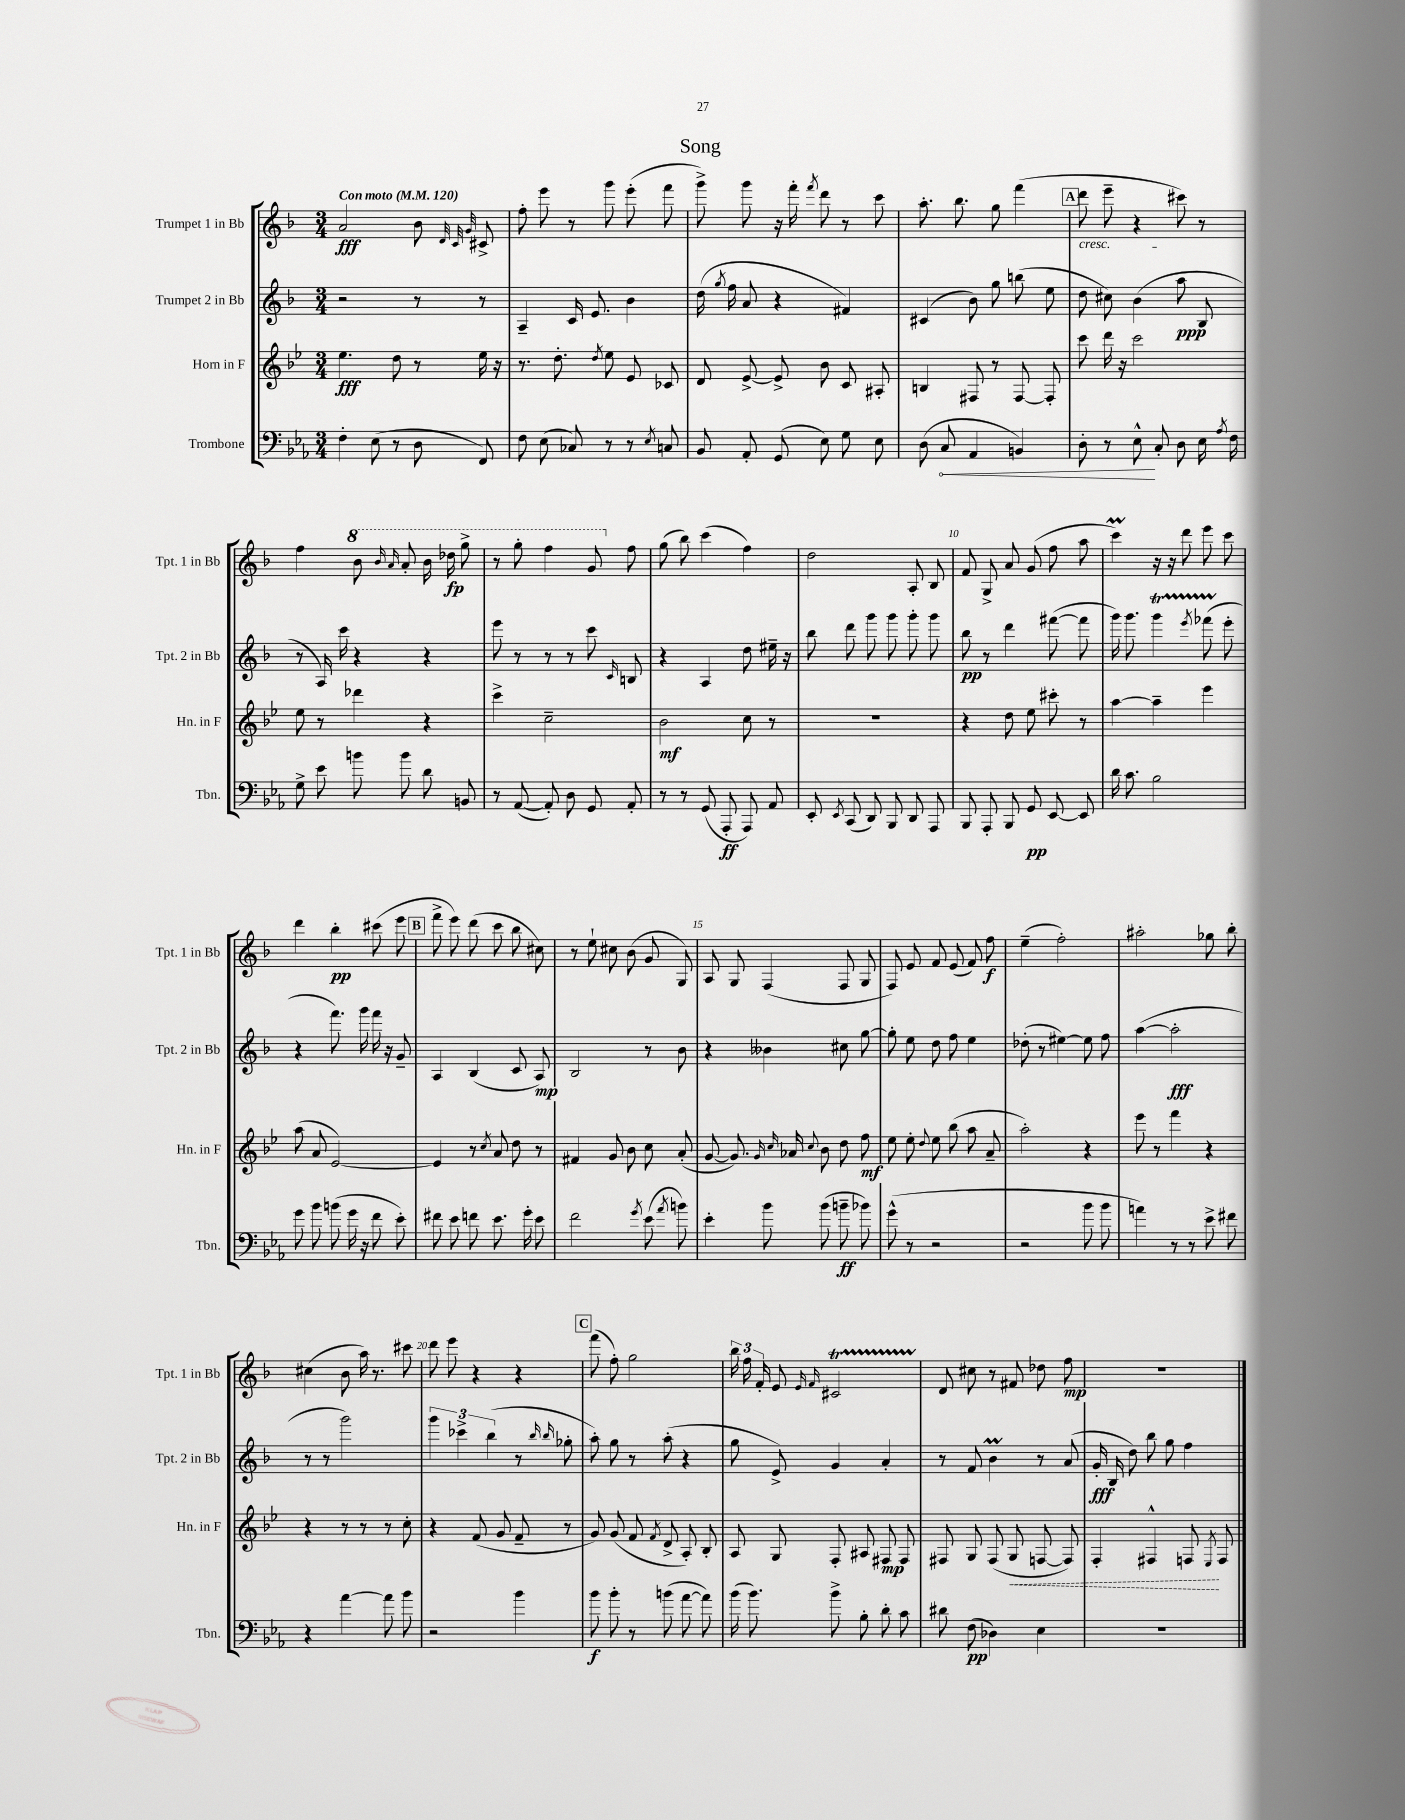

**kern	**dynam	**kern	**dynam	**kern	**dynam	**kern	**dynam
*part4	*part4	*part3	*part3	*part2	*part2	*part1	*part1
*staff4	*staff4	*staff3	*staff3	*staff2	*staff2	*staff1	*staff1
*I"Trombone	*	*I"Horn in F	*	*I"Trumpet 2 in Bb	*	*I"Trumpet 1 in Bb	*
*I'Tbn.	*	*I'Hn. in F	*	*I'Tpt. 2 in Bb	*	*I'Tpt. 1 in Bb	*
*clefF4	*	*clefG2	*	*clefG2	*	*clefG2	*
*k[b-e-a-]	*	*k[b-e-]	*	*k[b-]	*	*k[b-]	*
*M3/4	*	*M3/4	*	*M3/4	*	*M3/4	*
*MM120	*	*MM120	*	*MM120	*	*MM120	*
=1	=1	=1	=1	=1	=1	=1	=1
!	!	!	!	!	!	!LO:TX:a:B:t=Con moto	!
4F'\	.	4.ee-\	fff	2r	.	2a/	fff
(8E-\	.	.	.	.	.	.	.
8r	.	8dd\	.	.	.	.	.
8D\	.	8r	.	8r	.	8b-\	.
.	.	.	.	.	.	32qqd/	.
.	.	.	.	.	.	32qqc/	.
.	.	.	.	.	.	32qqg/	.
8FF/)	.	16ee-\	.	8r	.	8c#X^/	.
.	.	16r	.	.	.	.	.
=2	=2	=2	=2	=2	=2	=2	=2
8F\	.	8.r	.	4A~/	.	8ff'\	.
(8E-\	.	.	.	.	.	8eee\	.
.	.	8.dd'\	.	.	.	.	.
8C-X/)	.	.	.	16c/	.	8r	.
.	.	.	.	8.e/	.	.	.
.	.	8qdd/	.	.	.	.	.
8r	.	8ee-\	.	.	.	8ggg\	.
8r	.	8e-/	.	4b-\	.	(8eee'\	.
8qE-/	.	.	.	.	.	.	.
8Cn/	.	8c-X/	.	.	.	8fff\	.
=3	=3	=3	=3	=3	=3	=3	=3
8BB-/	.	8d/	.	(16dd\	.	8ggg^\)	.
.	.	.	.	8qgg/	.	.	.
.	.	.	.	16ff\	.	.	.
8AA-'/	.	[8e-^/	.	8a/	.	8ggg\	.
(8GG/	.	8e-^/]	.	4r	.	16r	.
.	.	.	.	.	.	16fff'\	.
.	.	.	.	.	.	8qfff/	.
8E-\)	.	8b-\	.	.	.	8ddd\	.
8G\	.	8c/	.	4f#X/)	.	8r	.
8E-\	.	8A#X'/	.	.	.	8ccc\	.
=4	=4	=4	=4	=4	=4	=4	=4
(8D\	.	4Bn/	.	(4c#X/	.	8.aa'\	.
!	!LO:HP:b	!	!	!	!	!	!
8C/	<	.	.	.	.	.	.
.	.	.	.	.	.	8.bb-\	.
4AA-/	.	8F#X/	.	8b-\)	.	.	.
.	.	8r	.	8gg\	.	8gg\	.
4BBn/)	.	[8F#/	.	(8bbn\	.	(4fff\	.
.	.	8F#'/]	.	8ee\	.	.	.
!!LO:REH:place=s1:t=A
=5	=5	=5	=5	=5	=5	=5	=5
!	!	!	!	!	!	!LO:TX:b:i:t=cresc.	!
8D'\	.	8ccc\	.	8dd\	.	8ddd\	.
8r	.	16ddd\	.	8cc#X\)	.	8eee~\	.
.	.	16r	.	.	.	.	.
8E-^^\	.	2ccc\	.	(4b-\	.	4r	.
8C'/	[	.	.	.	.	.	.
8D\	.	.	.	8aa\	ppp	8ccc#X\)	.
16E-\	.	.	.	8B-/	.	8r	.
8qA-/	.	.	.	.	.	.	.
16F\	.	.	.	.	.	.	.
!!LO:LB:g=z
=6	=6	=6	=6	=6	=6	=6	=6
8G^\	.	8ee-\	.	8r	.	4ff\	.
8e-\	.	8r	.	16A/)	.	.	.
.	.	.	.	16ccc\	.	.	.
*	*	*	*	*	*	*8va	*
8bn\	.	4ddd-X\	.	4r	.	8bb-\	.
.	.	.	.	.	.	16qqbb-/	.
.	.	.	.	.	.	16qqaa/	.
8b\	.	.	.	.	.	8aa'/	.
8d\	.	4r	.	4r	.	16bb-\	.
.	.	.	.	.	.	16ddd-X\	fp
8BBn/	.	.	.	.	.	8ggg^\	.
=7	=7	=7	=7	=7	=7	=7	=7
8r	.	4ccc^\	.	8eee\	.	8r	.
([8AA-/	.	.	.	8r	.	8ggg'\	.
8AA-'/])	.	2cc~\	.	8r	.	4fff\	.
8D\	.	.	.	8r	.	.	.
8GG/	.	.	.	8ccc\	.	8gg/	.
.	.	.	.	16qqc/	.	.	.
*	*	*	*	*	*	*X8va	*
8AA-'/	.	.	.	8Bn/	.	8ff\	.
=8	=8	=8	=8	=8	=8	=8	=8
8r	.	2b-\	mf	4r	.	(8gg\	.
8r	.	.	.	.	.	8bb-\)	.
(8GG/	.	.	.	4A/	.	(4ccc\	.
8AAA-'/	ff	.	.	.	.	.	.
8AAA-/)	.	8cc\	.	8dd\	.	4ff\)	.
8AA-/	.	8r	.	16ee#X~\	.	.	.
.	.	.	.	16r	.	.	.
=9	=9	=9	=9	=9	=9	=9	=9
8EE-'/	.	2.r	.	8bb-\	.	2dd\	.
8qEE-/	.	.	.	.	.	.	.
(8CC/	.	.	.	8ddd\	.	.	.
8DD/)	.	.	.	8ggg\	.	.	.
8BBB-/	.	.	.	8ggg\	.	.	.
8DD/	.	.	.	8ggg'\	.	8A'/	.
8AAA-/	.	.	.	8ggg\	.	8B-/	.
=10	=10	=10	=10	=10	=10	=10	=10
8BBB-/	.	4r	.	8bb-\	pp	8f/	.
8AAA-'/	.	.	.	8r	.	8G^/	.
8BBB-/	.	8dd\	.	4ddd\	.	8a/	.
8GG/	pp	8ee-\	.	.	.	(8g/	.
[8EE-/	.	8ccc#X'\	.	([8fff#X\	.	8ff\	.
8EE-/]	.	8r	.	8fff#\]	.	8aa\	.
=11	=11	=11	=11	=11	=11	=11	=11
16d\	.	[4aa\	.	16ggg\)	.	4cccM\)	.
8.c\	.	.	.	8.ggg\	.	.	.
2B-\	.	4aa~\]	.	4gggT\	.	16r	.
.	.	.	.	.	.	16r	.
.	.	.	.	.	.	8ddd\	.
.	.	.	.	8qeee/	.	.	.
.	.	4eee-\	.	(8fff-XTTT\	.	8eee\	.
.	.	.	.	8eee'\	.	8ccc\	.
!!LO:LB:g=z
=12	=12	=12	=12	=12	=12	=12	=12
8g\	.	(8aa\	.	4r	.	4ddd\	.
8b-\	.	8a/	.	.	.	.	.
(8bn\	.	[2e-/)	.	8.fff\)	.	4bb-'\	pp
16g\	.	.	.	.	.	.	.
16r	.	.	.	16ggg\	.	.	.
8f\	.	.	.	16fff\	.	(8ccc#X\	.
.	.	.	.	16r	.	.	.
8e-'\)	.	.	.	8g~/	.	8eee\	.
!!LO:REH:place=s1:t=B
=13	=13	=13	=13	=13	=13	=13	=13
8f#X\	.	4e-/]	.	4A/	.	8fff^\	.
8e-\	.	.	.	.	.	8eee\)	.
8fn\	.	8r	.	(4B-/	.	(8ddd\	.
.	.	8qcc/	.	.	.	.	.
8.e-\	.	8a/	.	.	.	8ccc\	.
.	.	8dd\	.	8c/	.	8bb-\	.
16g'\	.	.	.	.	.	.	.
8e-\	.	8r	.	8A/)	mp	8cc#X\)	.
=14	=14	=14	=14	=14	=14	=14	=14
2f\	.	4f#X/	.	2B-/	.	8r	.
.	.	.	.	.	.	8ee`\	.
.	.	8g/	.	.	.	8cc#X\	.
.	.	8b-\	.	.	.	(8b-\	.
8qg/	.	.	.	.	.	.	.
(8e-\	.	8cc\	.	8r	.	8g/	.
8qa-/	.	.	.	.	.	.	.
8bn\)	.	(8a'/	.	8b-\	.	8G/)	.
=15	=15	=15	=15	=15	=15	=15	=15
4e-'\	.	[8g/	.	4r	.	8A/	.
.	.	8.g/])	.	.	.	8G/	.
8b-\	.	.	.	4b--X\	.	(4F/	.
.	.	16qqg/	.	.	.	.	.
.	.	16qqcc/	.	.	.	.	.
.	.	16a-X/	.	.	.	.	.
.	.	8qqcc/	.	.	.	.	.
(8b-\	.	8b-\	.	.	.	.	.
8bn~\	ff	8dd\	.	8cc#X\	.	8F/	.
8b-X\)	.	8ff\	mf	[8gg\	.	8G/	.
=16	=16	=16	=16	=16	=16	=16	=16
(8g^^\	.	8ee-\	.	8gg'\]	.	8F/)	.
8r	.	8ee-'\	.	8ee\	.	8e/	.
.	.	8qqdd/	.	.	.	.	.
2r	.	8ee-\	.	8dd\	.	8f/	.
.	.	(8bb-\	.	8ff\	.	(8e/	.
.	.	8aa\	.	4ee\	.	8f/)	.
.	.	8a~/	.	.	.	8ff\	f
=17	=17	=17	=17	=17	=17	=17	=17
2r	.	2aa'\)	.	(8dd-X'\	.	(4ee~\	.
.	.	.	.	8r	.	.	.
.	.	.	.	[4ee#X\)	.	2ff'\)	.
8b-\	.	4r	.	8ee#\]	.	.	.
8b-\	.	.	.	8ff\	.	.	.
=18	=18	=18	=18	=18	=18	=18	=18
4an\)	.	8eee-\	.	([4aa\	.	2aa#X'\	.
.	.	8r	.	.	.	.	.
8r	.	4fff\	.	2aa'\]	fff	.	.
8r	.	.	.	.	.	.	.
8e-^\	.	4r	.	.	.	8gg-X\	.
8f#X\	.	.	.	.	.	8bb-'\	.
!!LO:LB:g=z
=19	=19	=19	=19	=19	=19	=19	=19
4r	.	4r	.	8r	.	(4cc#X\	.
.	.	.	.	8r	.	.	.
[4a-\	.	8r	.	2ggg\)	.	8b-\	.
.	.	8r	.	.	.	16aa\)	.
.	.	.	.	.	.	8.r	.
8a-\]	.	8r	.	.	.	.	.
8b-\	.	8cc'\	.	.	.	8ccc#X\	.
=20	=20	=20	=20	=20	=20	=20	=20
2r	.	4r	.	6ggg\	.	8ddd\	.
.	.	.	.	.	.	8eee\	.
.	.	.	.	6ccc-X^\	.	.	.
.	.	(8f/	.	.	.	4r	.
.	.	.	.	(6bb-\	.	.	.
.	.	8g/	.	.	.	.	.
4b-\	.	8f~/	.	8r	.	4r	.
.	.	.	.	16qqbb-/	.	.	.
.	.	.	.	16qqbb-/	.	.	.
.	.	8r	.	8gg-X'\	.	.	.
!!LO:REH:place=s1:t=C
=21	=21	=21	=21	=21	=21	=21	=21
8b-\	f	8g/)	.	8aa'\)	.	(8fff\	.
8b-'\	.	(8g/	.	8gg\	.	8ff'\)	.
8r	.	8f/	.	8r	.	2gg\	.
.	.	8qf/	.	.	.	.	.
(8bn\	.	8d^/	.	(8aa'\	.	.	.
[8a-\	.	8A'/)	.	4r	.	.	.
8a-\])	.	8B-'/	.	.	.	.	.
=22	=22	=22	=22	=22	=22	=22	=22
(16b-\	.	8A/	.	8gg\	.	24bb-\	.
.	.	.	.	.	.	24ff\	.
8.b-\)	.	.	.	.	.	.	.
.	.	.	.	.	.	24f'/	.
.	.	8G/	.	8e^/)	.	8e/	.
.	.	.	.	.	.	16qqe/	.
.	.	.	.	.	.	16qqf/	.
8b-^\	.	8F'/	.	4g/	.	2c#Xt/	.
8B-'\	.	8A#X/	.	.	.	.	.
8d'\	.	8F#X/	mp	4a'/	.	.	.
8c\	.	8F#/	.	.	.	.	.
=23	=23	=23	=23	=23	=23	=23	=23
8d#X\	.	8F#X/	.	8r	.	8d/	.
(8F\	pp	8G/	.	8f/	.	8cc#X\	.
4D-X\)	.	(8F#/	.	4b-M\	.	8r	.
!	!	!	!LO:HP:b	!	!	!	!
.	.	8G/	<	.	.	8f#X/	.
4E-\	.	[8Fn/	.	8r	.	8dd-X\	.
.	.	8F/])	.	(8a/	.	8ff\	mp
=24	=24	=24	=24	=24	=24	=24	=24
2.r	.	4F'/	.	16g'/	fff	2.r	.
.	.	.	.	16B-/	.	.	.
.	.	.	.	8dd\)	.	.	.
.	.	4F#X^^/	.	8bb-\	.	.	.
.	.	.	.	8gg\	.	.	.
.	.	8Fn/	.	4ff\	.	.	.
.	.	8qE-/	.	.	.	.	.
.	.	8F/	[	.	.	.	.
==	==	==	==	==	==	==	==
*-	*-	*-	*-	*-	*-	*-	*-
